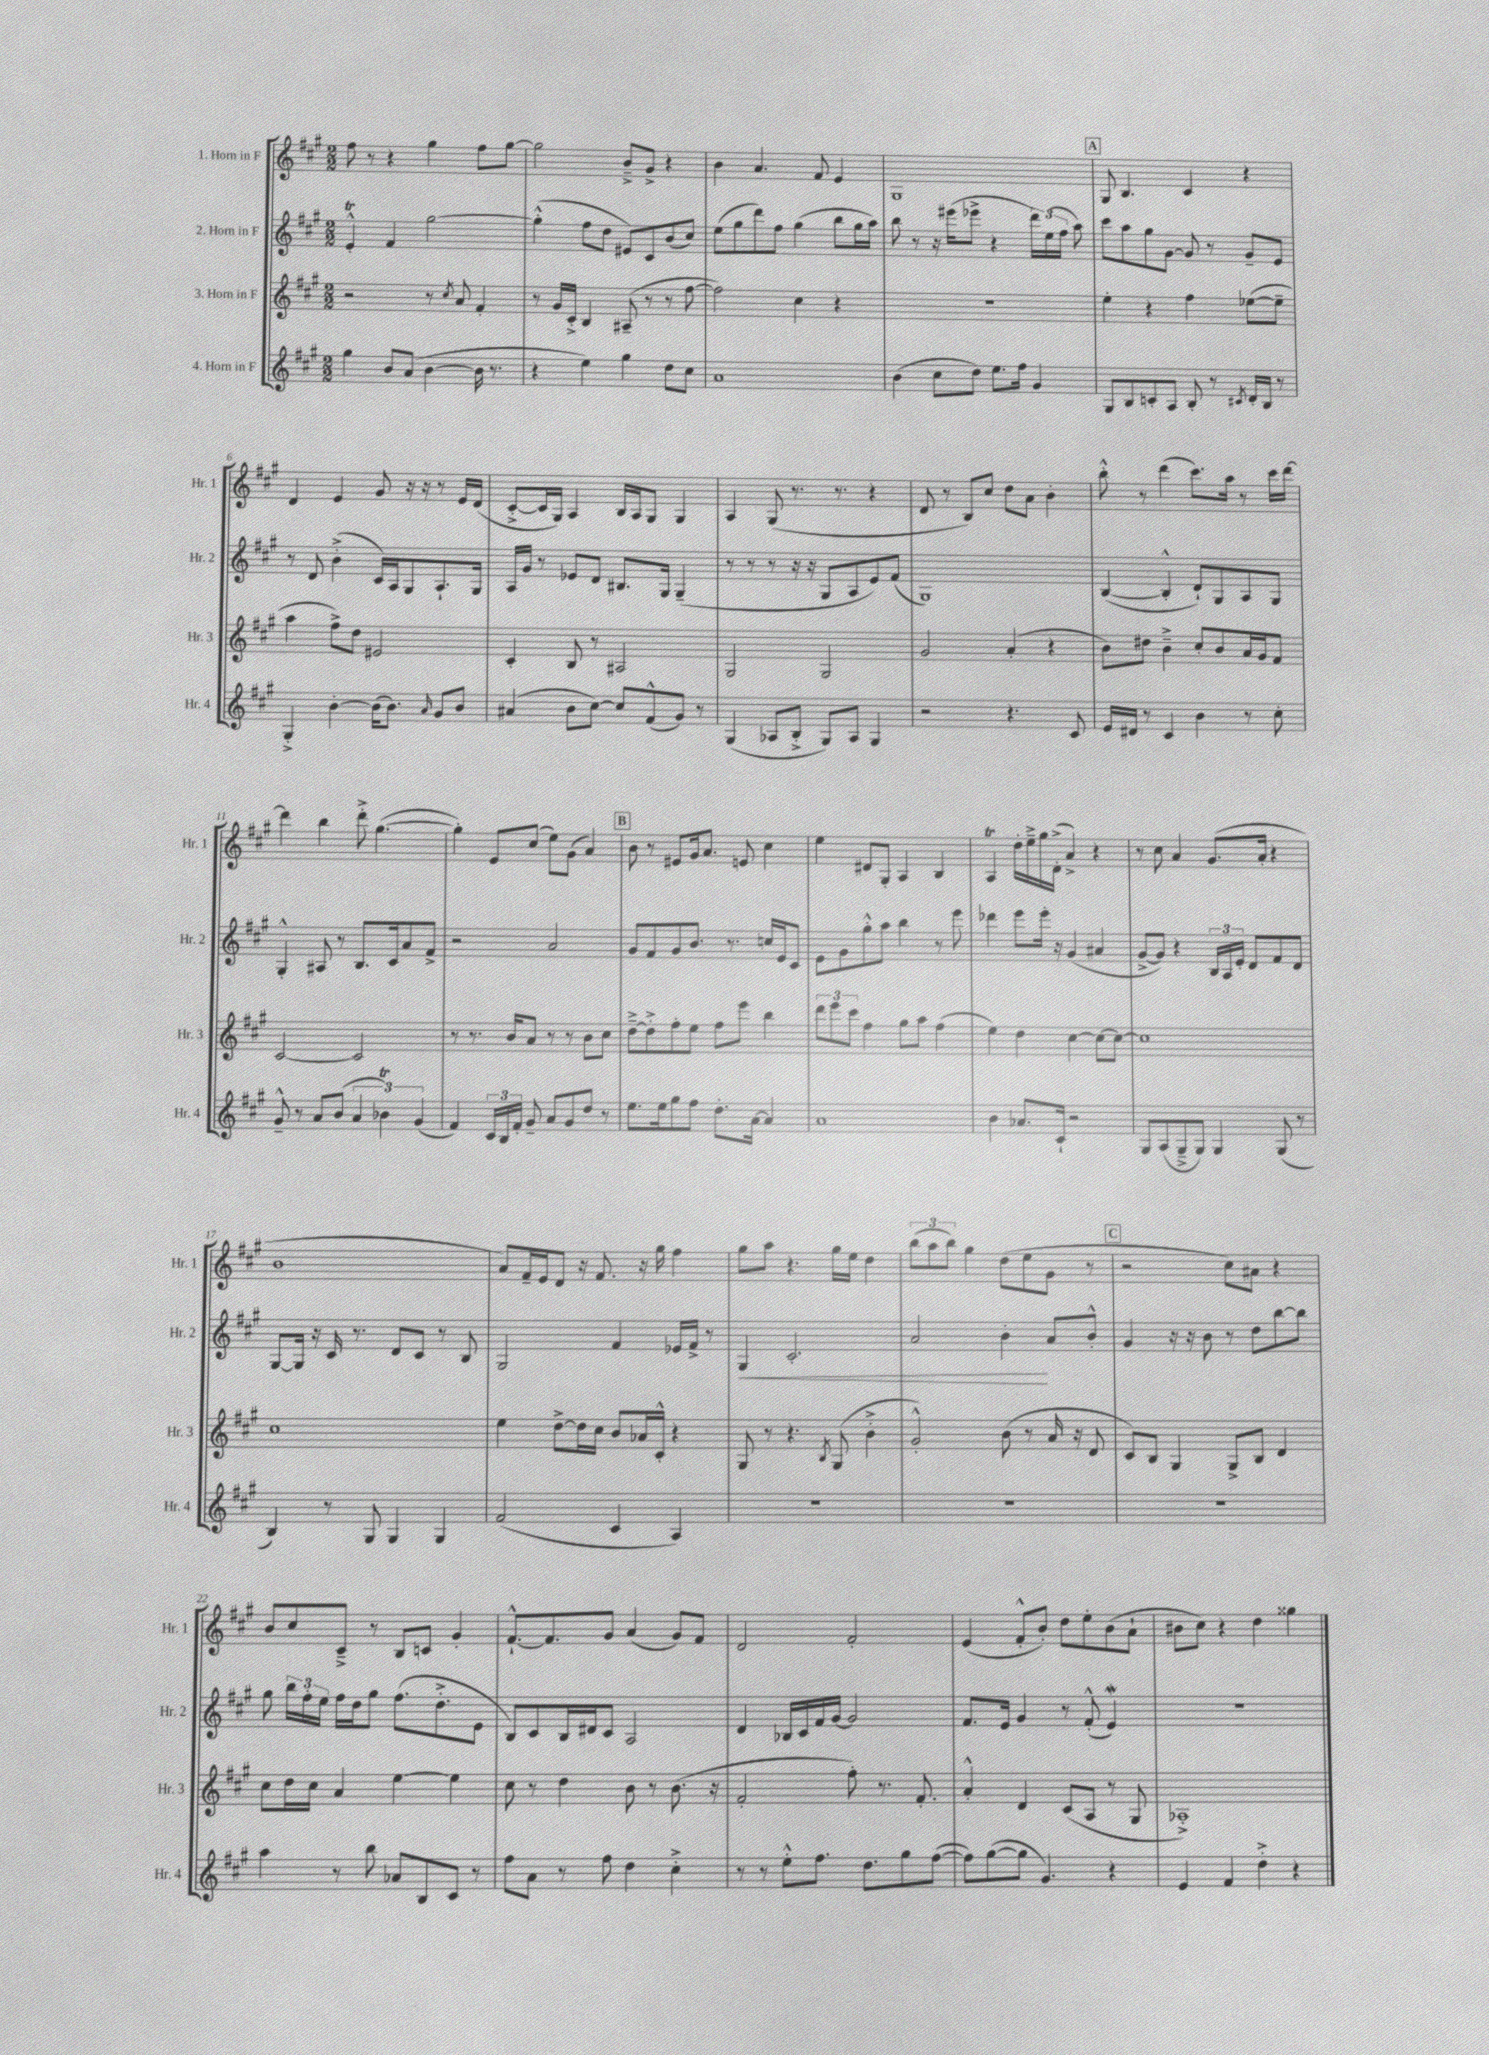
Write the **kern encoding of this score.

**kern	**kern	**kern	**kern
*staff4	*staff3	*staff2	*staff1
*clefG2	*clefG2	*clefG2	*clefG2
*k[f#c#g#]	*k[f#c#g#]	*k[f#c#g#]	*k[f#c#g#]
*M2/2	*M2/2	*M2/2	*M2/2
4gg#	2r	4e'^^	8ff#
.	.	.	8r
8b	.	4f#	4r
(8a	.	.	.
[4b	8r	[2gg#	4gg#
.	8qcc#	.	.
.	8a	.	.
16b]	4f#'	.	8ff#
8.r	.	.	.
.	.	.	[8gg#
=	=	=	=
4r	8r	(4gg#'^^]	2gg#]
.	16g#	.	.
.	16c#'^	.	.
4ee)	4B	8ff#	.
.	.	8dd	.
4gg#	(8A#~	8e#)	8b~^
.	8r	8c#	8g#^
8dd	8r	(8b	4r
8cc#	[8ff#	8cc#)	.
=	=	=	=
1a	2ff#])	(8ee	4b
.	.	8gg#	.
.	.	8ddd)	4.a
.	.	8ff#	.
.	4cc#	(4gg#	.
.	.	.	8f#
.	4r	8bb	4e
.	.	16gg#	.
.	.	16aa)	.
=	=	=	=
(4b	1r	8bb	1G#
.	.	8r	.
8cc#	.	16r	.
.	.	(16eee#	.
8dd)	.	8eee-^	.
8.ee	.	4r	.
16ff#	.	.	.
4g#	.	24ddd)	.
.	.	(24ee	.
.	.	24ff#	.
.	.	8aa)	.
=	=	=	=
8G#	4ee'	8ccc#	8G#
8B	.	8aa	4.B
8c'	4r	8gg#	.
8A	.	[8g#	.
8B'	4ff#	8g#]	4c#
8r	.	8r	.
8qc#	.	.	.
16d'	([8ee-	8g#~	4r
16B	.	.	.
8r	8ee-~]	8e	.
=	=	=	=
4G#'^	4aa	8r	4d
.	.	8d	.
[4b'	8ff#^)	(4b'^	4e
.	8dd	.	.
(16b]	2e#	16c#)	8g#
8.b)	.	16A	.
.	.	8G#	16r
.	.	.	16r
16qqa	.	.	.
8g#	.	8.A`	8r
8b	.	.	16e
.	.	16G#	(16d
=	=	=	=
(4a#	4c#'	16A	[8c#'^
.	.	16g#	.
.	.	8r	16c#]
.	.	.	16G#)
8b	8B	8e-	4A
[8cc#)	8r	8d	.
8cc#]	2A#	8.B#	16B
.	.	.	16A
(8f#^^	.	.	8G#
.	.	16G#	.
8g#)	.	(4G#~	4G#
8r	.	.	.
=	=	=	=
(4G#	2G#	8r	4A
.	.	8r	.
8A-	.	8r	(8G#
8B'^	.	16r	8.r
.	.	16r	.
8G#)	2G#	8G#	.
.	.	.	8.r
8A-	.	8A	.
4G#	.	8e)	4r
.	.	(8f#	.
=	=	=	=
2r	2g#	1G#)	8d
.	.	.	8r
.	.	.	8B)
.	.	.	8cc#
4.r	(4a'	.	8dd
.	.	.	8a
.	4r	.	4b'
8c#	.	.	.
=	=	=	=
16e	8b)	([4B	8bb'^^
16d#	.	.	.
8r	8dd#	.	8r
4c#	4b~^	4B'^^]	(4ddd
4b	8cc#'	8d`)	8.ccc#)
.	8b	8G#	.
.	.	.	16aa
8r	16a	8A	8r
.	16g#	.	.
8cc#'	8f#	8G#	16ccc#
.	.	.	[16ddd
=	=	=	=
8g#~^^	[2c#	4G#'^^	4ddd]
8r	.	.	.
8a	.	8A#	4bb
(8b	.	8r	.
6a	2c#]	8.B	8ddd'^
.	.	.	([4.gg#
6b-)	.	.	.
.	.	16c#	.
.	.	8a	.
(6g#	.	.	.
.	.	8f#^	.
=	=	=	=
4f#)	8r	2r	4gg#'])
.	8.r	.	.
24c#	.	.	8e
24B	.	.	.
.	16b	.	.
24f#'	.	.	.
8g#~	8a	.	(8cc#
8a	8r	2a	8ee)
8g#	8r	.	(8g#
8dd	8b	.	4a)
8r	8cc#	.	.
=	=	=	=
8.ee	[8dd~^	8g#	8b
.	8dd'^]	8f#	8r
16ee	.	.	.
8gg#	8ff#'	8g#	8e#
8ff#	8ee	8.b	16g#
.	.	.	8.a
8.dd'	8ff#	.	.
.	.	8.r	.
.	8eee	.	8e
[16a	.	.	.
4a]	4bb	16cc	4cc#
.	.	16e	.
.	.	8c#	.
=	=	=	=
1a	12ddd	8e	4ee
.	12eee	.	.
.	.	8g#	.
.	12ccc#	.	.
.	4ff#	8gg#'^^	8d#
.	.	8aa	8G#'
.	8gg#	4bb	4A
.	8aa	.	.
.	(4ff#	8r	4B
.	.	8eee	.
=	=	=	=
4b	4ee)	4ddd-	4A
8.a-	4dd	8eee	16dd'
.	.	.	16ee~^
.	.	16eee'	16gg#
16c#`	.	16r	(16d'^
2r	[4cc#	(4g#	4a^)
.	8cc#_	4a#	4r
.	8cc#_	.	.
=	=	=	=
8G#	1cc#]	[8g#^	8r
(8A	.	8g#])	8cc#
8G#~^	.	4r	4a
8G#)	.	.	.
4G#	.	24B	(8.g#
.	.	24A	.
.	.	24e'	.
.	.	8d	.
.	.	.	16a'
(8G#	.	8f#	4r
8r	.	8d	.
=	=	=	=
4B)	1cc#	[8G#	1b
.	.	16G#]	.
.	.	16r	.
8r	.	16c#	.
.	.	8.r	.
8G#	.	.	.
4G#	.	8d	.
.	.	8c#	.
4G#	.	8r	.
.	.	8B	.
=	=	=	=
(2f#	4ee	2G#	8a)
.	.	.	16f#~
.	.	.	16e
.	[8dd^	.	8d
.	16dd]	.	16r
.	16cc#	.	8.f#
4c#	8b	4f#	.
.	16a-	.	16r
.	16c#'^^	.	16gg#
4A)	4r	16e-	4ff#
.	.	16f#^	.
.	.	8r	.
=	=	=	=
1r	8G#	4G#	8gg#
.	8r	.	8aa
.	4.r	2.c#'	4.r
.	8qB	.	.
.	(8G#	.	16gg#
.	.	.	16ee
.	4b'^	.	4dd
=	=	=	=
1r	2g#'^^)	2a	(12bb
.	.	.	12aa
.	.	.	12bb)
.	.	.	4gg#
.	(8b	4b'	(8dd
.	8r	.	8ee
.	16a	8a	8g#
.	16r	.	.
.	8d	8b'^^	8r
=	=	=	=
1r	8c#)	4g#	2r
.	8B	.	.
.	4G#	16r	.
.	.	16r	.
.	.	8b	.
.	8G#^	8r	8cc#)
.	8B	8dd	8a#
.	4d	[8bb	4r
.	.	8bb]	.
=	=	=	=
4aa	8cc#	8gg#	8b
.	16dd	24bb	8cc#
.	.	24ff#'	.
.	16cc#	.	.
.	.	24ee	.
8r	4a	16ff#	8c#~^
.	.	16dd	.
8bb	.	8gg#	8r
8a-	[4ee	(8.ff#	8B
8B	.	.	8c
.	.	8.dd'^	.
8c#	4ee]	.	4g#'
8r	.	8e	.
=	=	=	=
8ff#	8cc#	8B)	[8.f#`^^
8a	8r	8c#	.
.	.	.	8.f#]
8r	4dd	16B	.
.	.	16d#	.
8ff#	.	8c#	8g#
4dd	8b	2A	(4a
.	8r	.	.
4cc#'^	(8.b	.	8g#)
.	.	.	8f#
.	16r	.	.
=	=	=	=
8r	2f#'	4d	2d
8r	.	.	.
8ee'^^	.	16B-	.
.	.	16c#	.
8.ff#	.	16f#	.
.	.	[16g#	.
.	8ff#')	2g#]	2f#'
8.dd	.	.	.
.	8.r	.	.
8gg#	.	.	.
.	8.f#'	.	.
([8ff#	.	.	.
=	=	=	=
8ff#])	4a'^^	8.f#	(4e
([8gg#	.	.	.
.	.	16e	.
8gg#]	4d	4g#	8f#'^^
4.g#)	.	.	8b')
.	(8c#	8r	8dd
.	8A	(8f#'^^	8ee'
4r	8r	4e)	(8b
.	8G#	.	8a`
=	=	=	=
4e	1A-'^)	1r	8b#
.	.	.	8cc#)
4f#	.	.	4r
4dd'^	.	.	4dd
4r	.	.	4gg##
==	==	==	==
*-	*-	*-	*-
